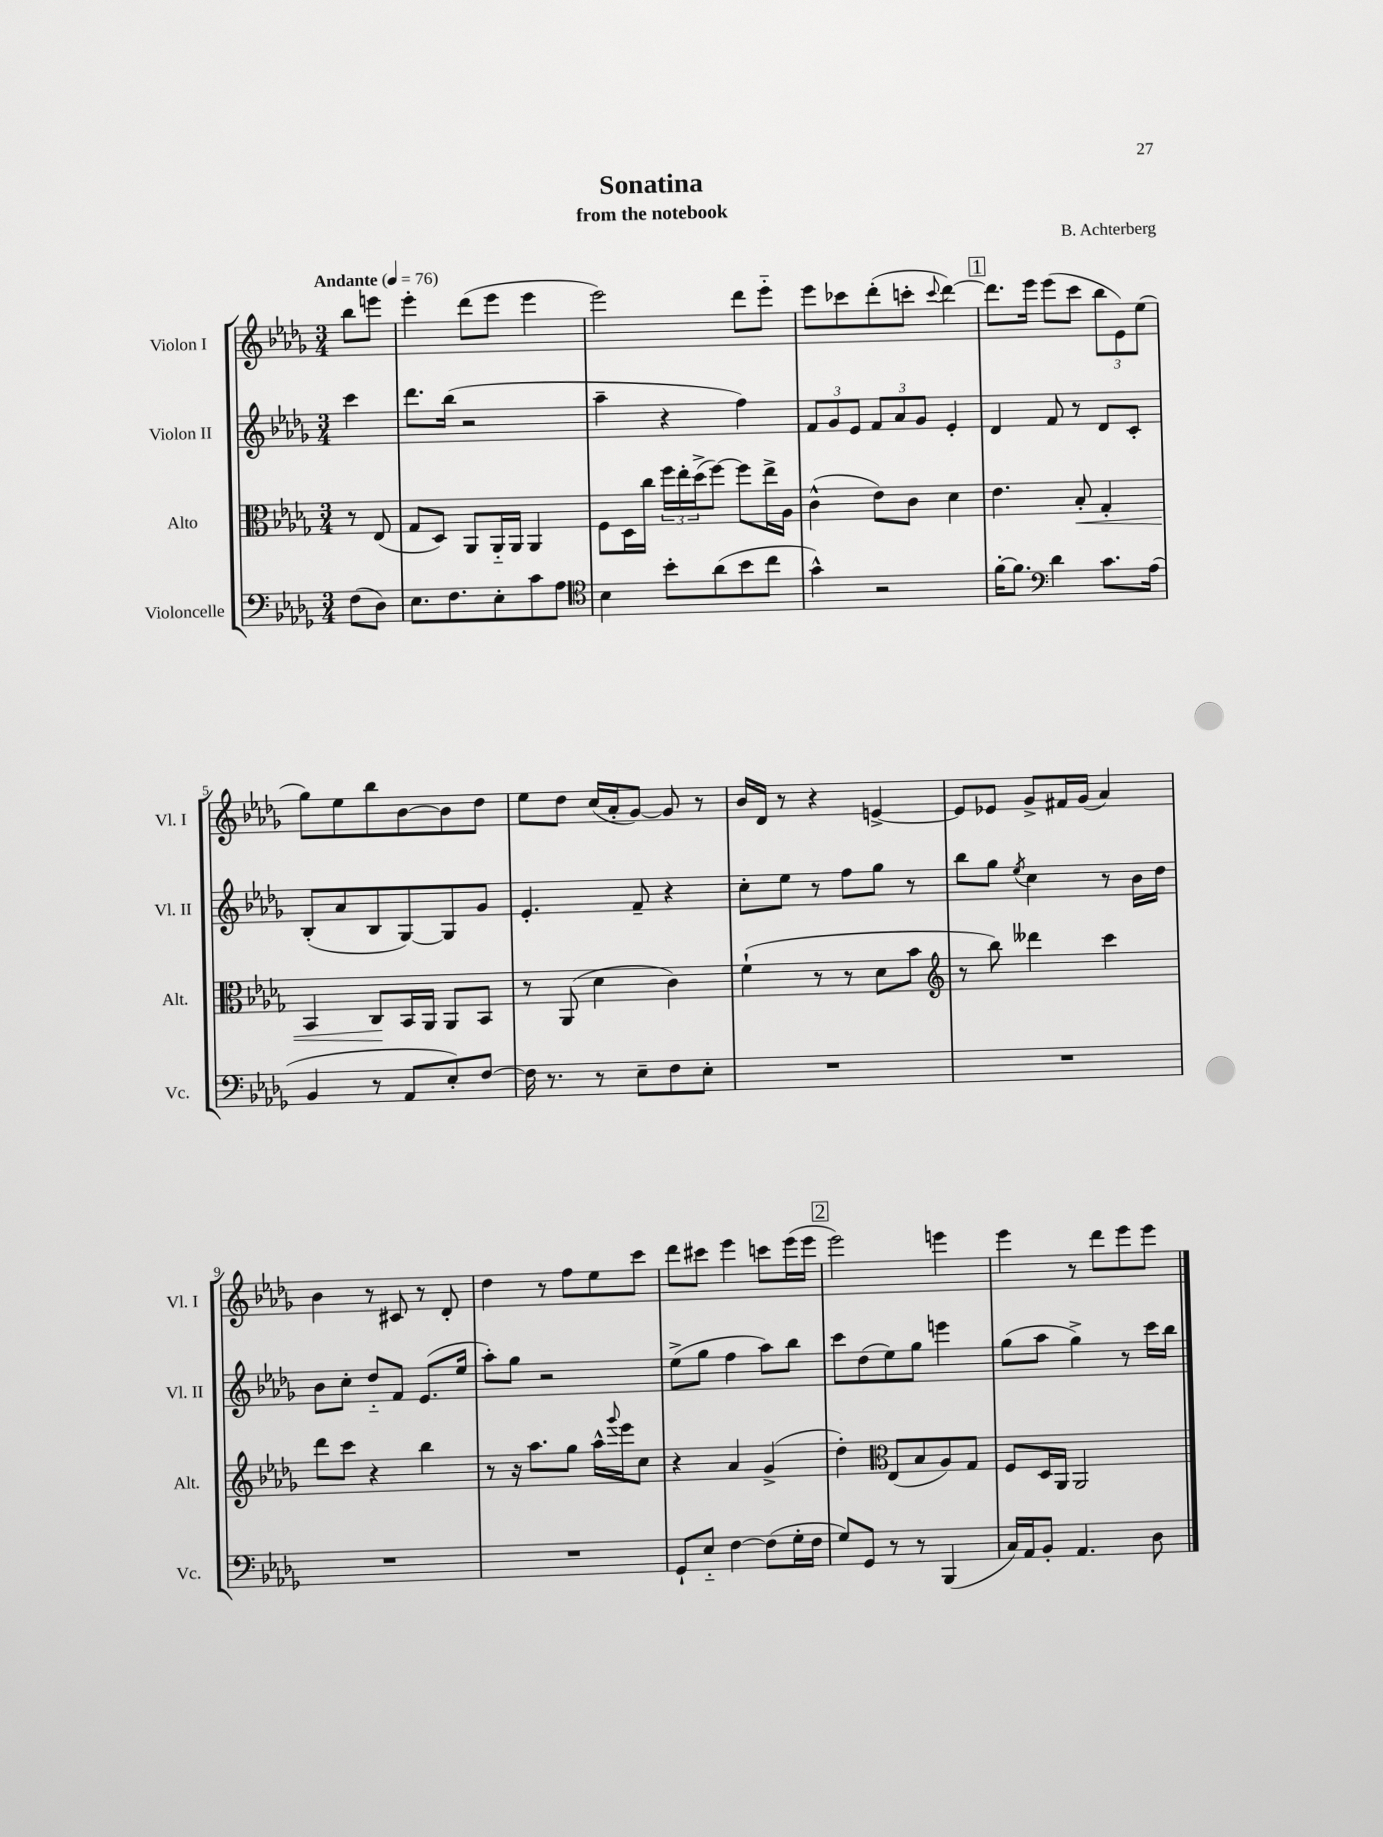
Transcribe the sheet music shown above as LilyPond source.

\header { title = "Sonatina" composer = "B. Achterberg" subtitle = "from the notebook" }
<<
\new StaffGroup <<
\new Staff = "s0" \with { instrumentName = "Violon I" shortInstrumentName = "Vl. I" } {
    \clef treble \key des \major \numericTimeSignature \time 3/4 \partial 4 \tempo "Andante" 4 = 76
    bes''8 e'''8 |
    ees'''4-. des'''8( ees'''8 ees'''4 |
    ees'''2) des'''8 ees'''8-_ |
    ees'''8 ces'''8 des'''8-.( c'''8-. \appoggiatura { c'''8 } des'''4~) |
    \mark \markup { \box "1" } des'''8. ees'''16 ees'''8( c'''8 \tuplet 3/2 { bes''8 ees'8) ees''8( } |
    ges''8) ees''8 bes''8 bes'8~ bes'8 des''8 |
    ees''8 des''8 c''16( aes'16-. ges'8~) ges'8 r8 |
    bes'16 des'16 r8 r4 e'4~-> |
    e'8 ees'8 ges'8-> fis'16 ges'16( aes'4) |
    bes'4 r8 cis'8 r8 des'8-. |
    des''4 r8 f''8 ees''8 c'''8 |
    des'''8 cis'''8 ees'''4 c'''8 ees'''16( ees'''16 |
    \mark \markup { \box "2" } ees'''2) e'''4 |
    ees'''4 r8 des'''8 ees'''8 ees'''8 \bar "|." |
}
\new Staff = "s1" \with { instrumentName = "Violon II" shortInstrumentName = "Vl. II" } {
    \clef treble \key des \major \numericTimeSignature \time 3/4 \partial 4
    c'''4 |
    des'''8. bes''16( r2 |
    aes''4-- r4 f''4) |
    \tuplet 3/2 { f'8 ges'8 ees'8 } \tuplet 3/2 { f'8 aes'8 ges'8 } ees'4-. |
    \mark \markup { \box "1" } des'4 f'8 r8 des'8 c'8-. |
    bes8-.( aes'8 bes8 ges8~) ges8 ges'8 |
    ees'4.-. f'8-- r4 |
    c''8-. ees''8 r8 f''8 ges''8 r8 |
    bes''8 ges''8 \acciaccatura { ees''8 } c''4 r8 bes'16 des''16 |
    bes'8 c''8-. des''8-_ f'8 ees'8.( ees''16 |
    aes''8-.) ges''8 r2 |
    ees''8->( ges''8 f''4 aes''8) bes''8 |
    \mark \markup { \box "2" } c'''8 des''8( ees''8) ges''8 e'''4 |
    ges''8( aes''8 ges''4->) r8 c'''16 bes''16 \bar "|." |
}
\new Staff = "s2" \with { instrumentName = "Alto" shortInstrumentName = "Alt." } {
    \clef alto \key des \major \numericTimeSignature \time 3/4 \partial 4
    r8 ees8( |
    ges8 des8) aes,8 aes,16-_ aes,16 aes,4 |
    f8 des16 c''16 \tuplet 3/2 { f''16 ees''16-. des''16->( } f''8~) f''8 ees''16-> aes16 |
    c'4-^( ees'8) c'8 des'4 |
    \mark \markup { \box "1" } ees'4. bes8-.\< ges4-. |
    bes,4 c8\! bes,16 aes,16 aes,8 bes,8 |
    r8 aes,8( des'4 c'4) |
    f'4-!( r8 r8 des'8 bes'8 |
    \clef treble r8 bes''8) deses'''4 c'''4 |
    des'''8 c'''8 r4 bes''4 |
    r8 r16 aes''8. ges''8 aes''16-^ \appoggiatura { ges'''8 } ees'''16 c''8 |
    r4 aes'4 ges'4->( |
    \mark \markup { \box "2" } des''4-.) \clef alto ees8( bes8 aes8) ges8 |
    f8 des16 aes,16 aes,2 \bar "|." |
}
\new Staff = "s3" \with { instrumentName = "Violoncelle" shortInstrumentName = "Vc." } {
    \clef bass \key des \major \numericTimeSignature \time 3/4 \partial 4
    f8( des8) |
    ees8. f8. ees8-. c'8 aes8 |
    \clef tenor bes4 bes'8-. aes'8( bes'8 c''8 |
    ges'4-^) r2 |
    \mark \markup { \box "1" } f'16~-. f'8. \clef bass des'4 c'8. aes16( |
    bes,4 r8 aes,8 ees8-.) f8~ |
    f16 r8. r8 ees8-- f8 ees8-. |
    R2. |
    R2. |
    R2. |
    R2. |
    ges,8-! ees8-_ f4~ f8( ges16-. f16 |
    \mark \markup { \box "2" } ges8) ges,8 r8 r8 bes,,4( |
    c16) aes,16 bes,8-. aes,4. des8 \bar "|." |
}
>>
>>
